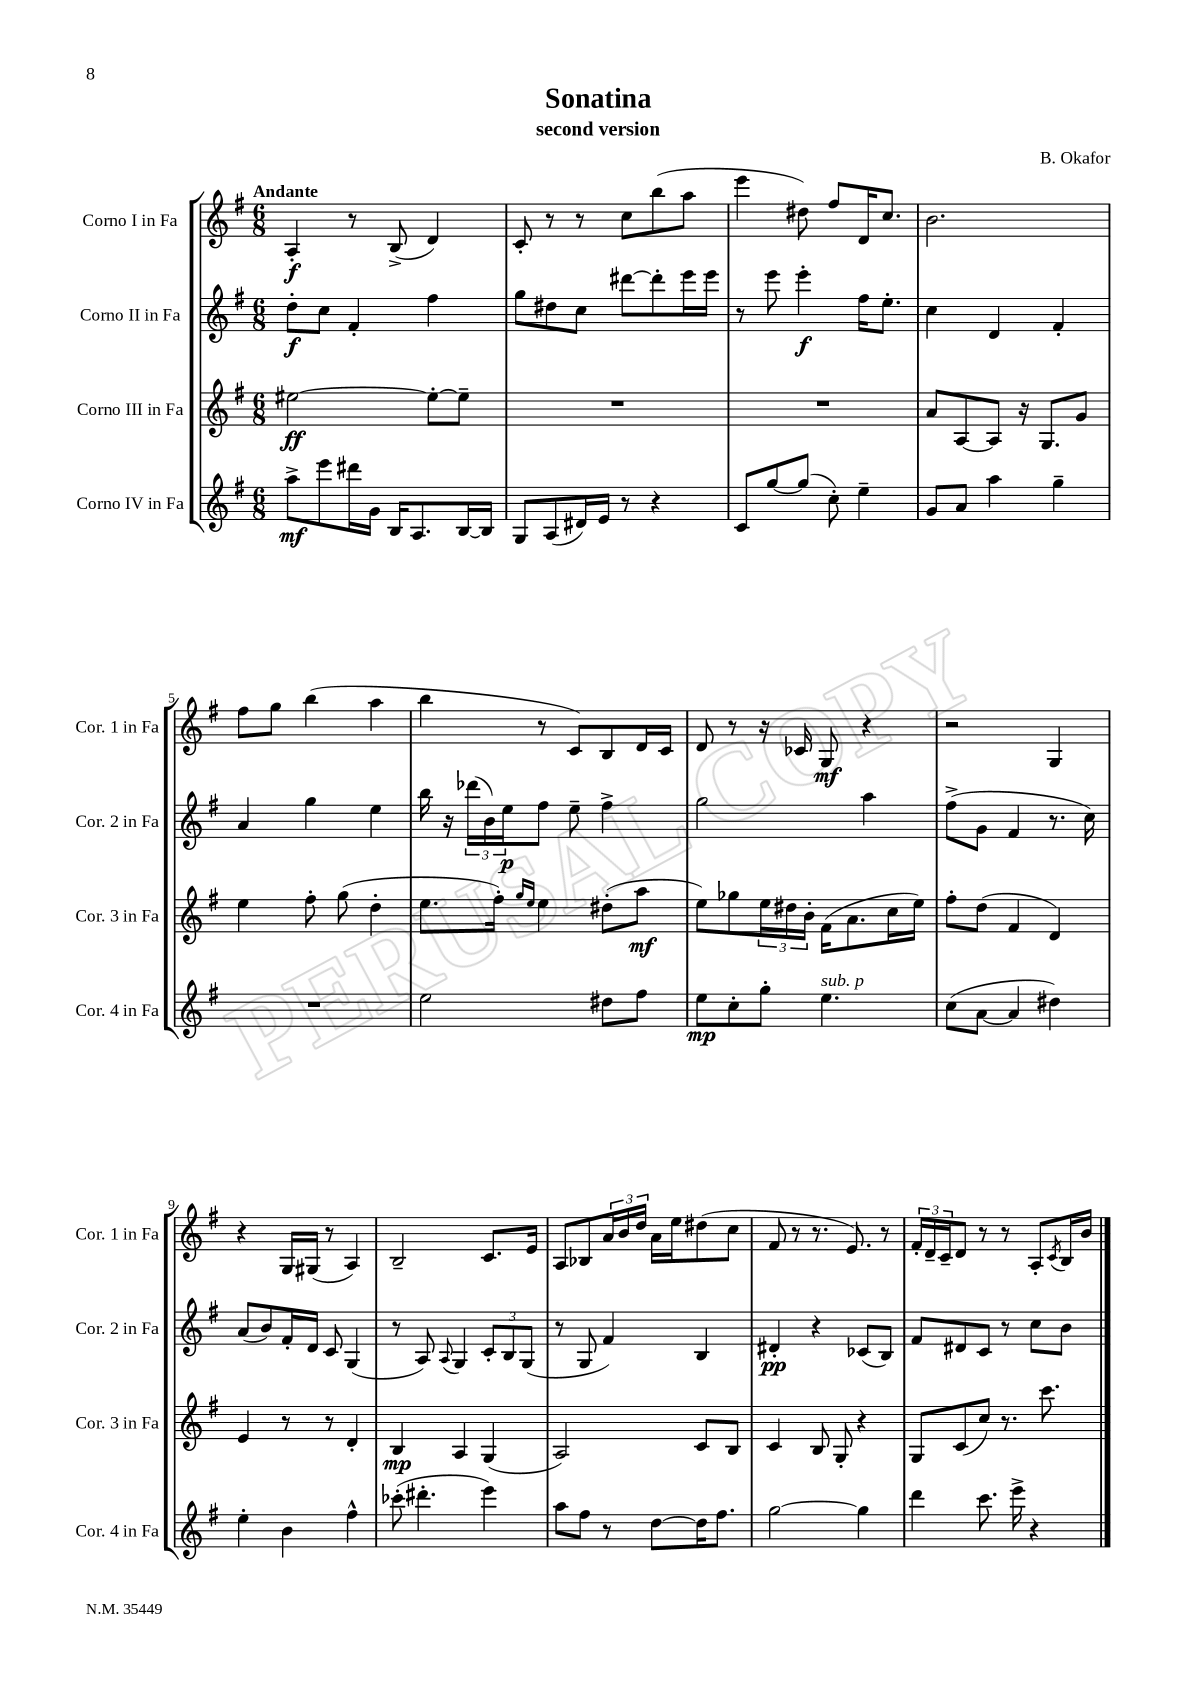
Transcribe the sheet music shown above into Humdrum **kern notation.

**kern	**dynam	**kern	**dynam	**kern	**dynam	**kern	**dynam
*part4	*part4	*part3	*part3	*part2	*part2	*part1	*part1
*staff4	*staff4	*staff3	*staff3	*staff2	*staff2	*staff1	*staff1
*I"Corno IV in Fa	*	*I"Corno III in Fa	*	*I"Corno II in Fa	*	*I"Corno I in Fa	*
*I'Cor. 4 in Fa	*	*I'Cor. 3 in Fa	*	*I'Cor. 2 in Fa	*	*I'Cor. 1 in Fa	*
*clefG2	*	*clefG2	*	*clefG2	*	*clefG2	*
*k[f#]	*	*k[f#]	*	*k[f#]	*	*k[f#]	*
*M6/8	*	*M6/8	*	*M6/8	*	*M6/8	*
=1	=1	=1	=1	=1	=1	=1	=1
!	!	!	!	!	!	!LO:TX:a:B:t=Andante	!
8aa^\L	mf	[2ee#X\	ff	8dd'\L	f	4A'/	f
8eee\	.	.	.	8cc\J	.	.	.
16ddd#X\L	.	.	.	4f#'/	.	8r	.
16g\JJ	.	.	.	.	.	.	.
16B/KL	.	.	.	.	.	(8B^/	.
8.A/	.	.	.	.	.	.	.
.	.	8ee#'\L_	.	4ff#\	.	4d/)	.
[16B/L	.	8ee#~\J]	.	.	.	.	.
16B/JJ]	.	.	.	.	.	.	.
=2	=2	=2	=2	=2	=2	=2	=2
8G/L	.	2.r	.	8gg\L	.	8c'/	.
(8A/	.	.	.	8dd#X\	.	8r	.
16d#X/L)	.	.	.	8cc\J	.	8r	.
16e/JJ	.	.	.	.	.	.	.
8r	.	.	.	[8ddd#X\L	.	8cc\L	.
4r	.	.	.	8ddd#'\]	.	(8bb\	.
.	.	.	.	16eee\L	.	8aa\J	.
.	.	.	.	16eee\JJ	.	.	.
=3	=3	=3	=3	=3	=3	=3	=3
8c/L	.	2.r	.	8r	.	4eee\	.
[8gg/	.	.	.	8eee\	.	.	.
(8gg/J]	.	.	.	4eee'\	f	8dd#X\)	.
8cc'\)	.	.	.	.	.	8ff#/L	.
4ee~\	.	.	.	16ff#\KL	.	16d/K	.
.	.	.	.	8.ee'\J	.	8.cc/J	.
=4	=4	=4	=4	=4	=4	=4	=4
8g/L	.	8a/L	.	4cc\	.	2.b\	.
8a/J	.	[8A/	.	.	.	.	.
4aa\	.	8A/J]	.	4d/	.	.	.
.	.	16r	.	.	.	.	.
.	.	8.G/L	.	.	.	.	.
4gg~\	.	.	.	4f#'/	.	.	.
.	.	8g/J	.	.	.	.	.
!!LO:LB:g=z
=5	=5	=5	=5	=5	=5	=5	=5
2.r	.	4ee\	.	4a/	.	8ff#\L	.
.	.	.	.	.	.	8gg\J	.
.	.	8ff#'\	.	4gg\	.	(4bb\	.
.	.	(8gg\	.	.	.	.	.
.	.	4dd'\	.	4ee\	.	4aa\	.
=6	=6	=6	=6	=6	=6	=6	=6
2ee\	.	8.ee\L	.	16bb\	.	4bb\	.
.	.	.	.	16r	.	.	.
.	.	.	.	(24ddd-X\LL	.	.	.
.	.	.	.	24b\)	.	.	.
.	.	16ff#'\Jk)	.	.	.	.	.
.	.	.	.	24ee\J	p	.	.
.	.	16qqgg/LL	.	.	.	.	.
.	.	16qqee/JJ	.	.	.	.	.
.	.	4ee\	.	8ff#\J	.	8r	.
.	.	.	.	8ee~\	.	8c/L)	.
8dd#X\L	.	(8dd#X'\L	.	4ff#^\	.	8B/	.
8ff#\J	.	8aa\J	mf	.	.	16d/L	.
.	.	.	.	.	.	16c/JJ	.
=7	=7	=7	=7	=7	=7	=7	=7
8ee\L	mp	8ee\L)	.	2gg\	.	8d/	.
8cc'\	.	8gg-X\	.	.	.	8r	.
8gg'\J	.	24ee\L	.	.	.	16r	.
.	.	24dd#X\	.	.	.	.	.
.	.	.	.	.	.	16c-X/	.
.	.	24b'\JJ	.	.	.	.	.
!LO:TX:a:i:t=sub. p	!	!	!	!	!	!	!
4.ee\	.	(16f#\KL	.	.	.	8G/	mf
.	.	8.a\	.	.	.	.	.
.	.	.	.	4aa\	.	4r	.
.	.	16cc\L	.	.	.	.	.
.	.	16ee\JJ)	.	.	.	.	.
=8	=8	=8	=8	=8	=8	=8	=8
(8cc\L	.	8ff#'\L	.	(8ff#^\L	.	2r	.
[8a\J	.	(8dd\J	.	8g\J	.	.	.
4a/]	.	4f#/	.	4f#/	.	.	.
4dd#X\)	.	4d/)	.	8.r	.	4G/	.
.	.	.	.	16cc\)	.	.	.
!!LO:LB:g=z
=9	=9	=9	=9	=9	=9	=9	=9
4ee'\	.	4e/	.	(8a/L	.	4r	.
.	.	.	.	8b/)	.	.	.
4b\	.	8r	.	16f#'/L	.	16G/LL	.
.	.	.	.	16d/JJ	.	(16G#X/JJ	.
.	.	8r	.	8c/	.	8r	.
4ff#^^\	.	4d'/	.	(4G/	.	4A/)	.
=10	=10	=10	=10	=10	=10	=10	=10
(8ccc-X'\	.	4B/	mp	8r	.	2B~/	.
4.ddd#X'\	.	.	.	8A/)	.	.	.
.	.	.	.	8qqA/	.	.	.
.	.	4A/	.	4G/	.	.	.
4eee\)	.	(4G/	.	12c'/L	.	8.c/L	.
.	.	.	.	12B/	.	.	.
.	.	.	.	(12G/J	.	.	.
.	.	.	.	.	.	16e/Jk	.
=11	=11	=11	=11	=11	=11	=11	=11
8aa\L	.	2A/)	.	8r	.	8A/L	.
8ff#\J	.	.	.	8G/	.	8B-X/	.
8r	.	.	.	4f#/)	.	24a/L	.
.	.	.	.	.	.	24b/	.
.	.	.	.	.	.	24dd/JJ	.
[8dd\L	.	.	.	.	.	16a\LL	.
.	.	.	.	.	.	16ee\J	.
16dd\K]	.	8c/L	.	4B/	.	(8dd#X\	.
8.ff#\J	.	.	.	.	.	.	.
.	.	8B/J	.	.	.	8cc\J	.
=12	=12	=12	=12	=12	=12	=12	=12
[2gg\	.	4c/	.	4d#X'/	pp	8f#/	.
.	.	.	.	.	.	8r	.
.	.	8B/	.	4r	.	8.r	.
.	.	8G'/	.	.	.	.	.
.	.	.	.	.	.	8.e/)	.
4gg\]	.	4r	.	(8c-X/L	.	.	.
.	.	.	.	8B/J)	.	8r	.
=13	=13	=13	=13	=13	=13	=13	=13
4ddd\	.	8G/L	.	8f#/L	.	24f#'/LL	.
.	.	.	.	.	.	24d~/	.
.	.	.	.	.	.	24c~/J	.
.	.	(8c/	.	8d#X/	.	8d/J	.
8.ccc\	.	8cc/J)	.	8c/J	.	8r	.
.	.	8.r	.	8r	.	8r	.
16eee^\	.	.	.	.	.	.	.
4r	.	.	.	8cc\L	.	8A'/L	.
.	.	8.ccc\	.	.	.	.	.
.	.	.	.	.	.	8qc/	.
.	.	.	.	8b\J	.	16B/L	.
.	.	.	.	.	.	16b/JJ	.
==	==	==	==	==	==	==	==
*-	*-	*-	*-	*-	*-	*-	*-
